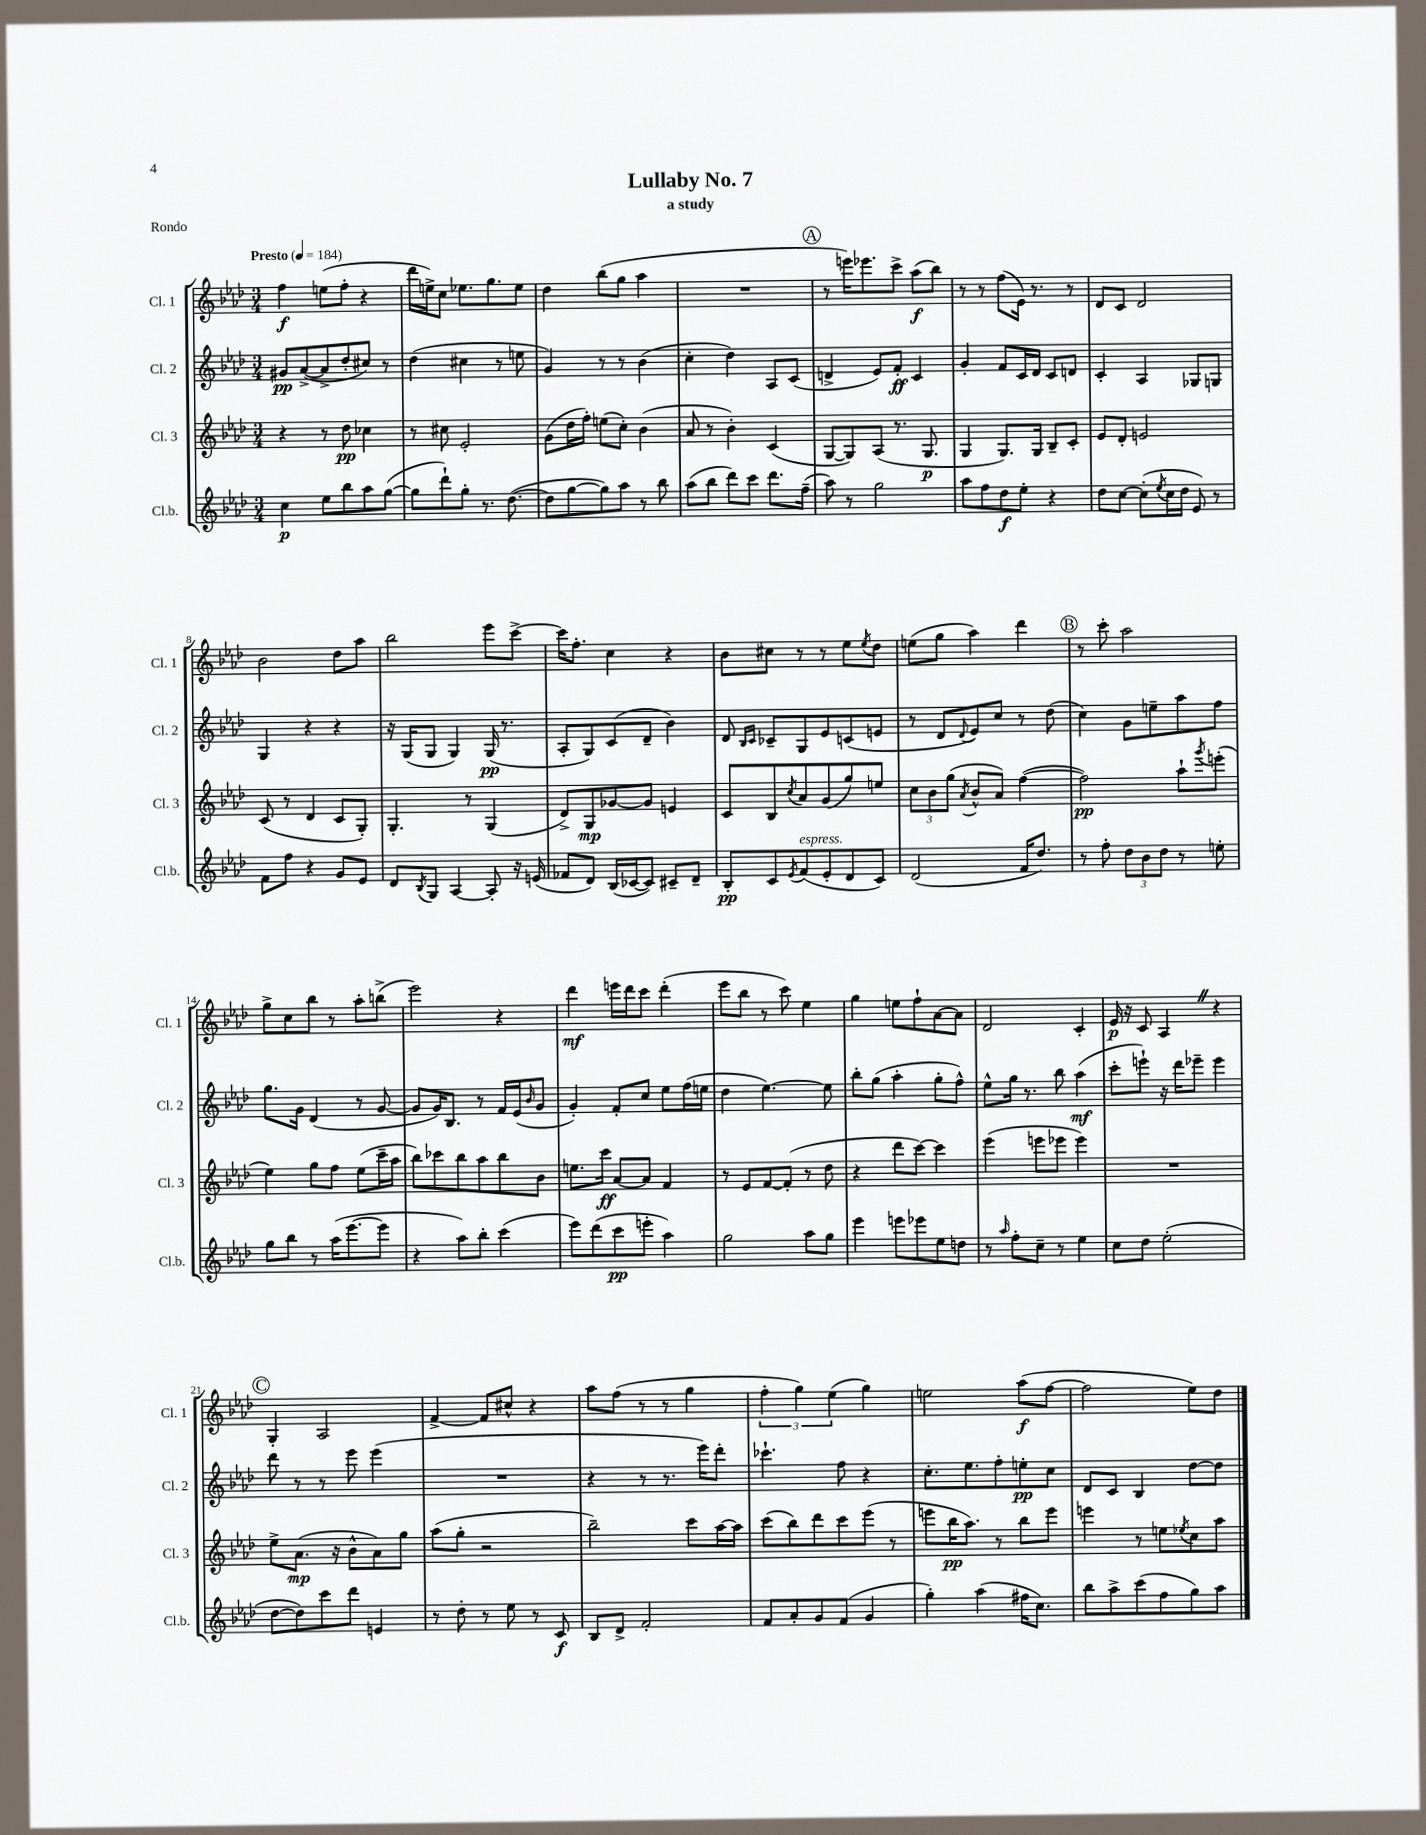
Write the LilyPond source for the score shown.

\header { title = "Lullaby No. 7" subtitle = "a study" piece = "Rondo" }
<<
\new StaffGroup <<
\new Staff = "s0" \with { instrumentName = "Cl. 1" shortInstrumentName = "Cl. 1" } {
    \clef treble \key aes \major \numericTimeSignature \time 3/4 \tempo "Presto" 4 = 184
    f''4\f e''8( f''8-. r4 |
    des'''16 e''16->) c''8 ees''8. g''8. ees''8 |
    des''4 bes''8( g''8 aes''4 |
    R2. |
    \mark \markup { \circle "A" } r8 e'''16) ees'''8. c'''8-> aes''8\f( bes''8) |
    r8 r8 f''8( ees'16) r8. r8 |
    des'8 c'8 des'2 |
    bes'2 des''8 aes''8 |
    bes''2 ees'''8 c'''8~-> |
    c'''16 f''8.-. c''4 r4 |
    bes'8 cis''8 r8 r8 ees''8 \acciaccatura { ees''8 } des''8 |
    e''8( g''8 aes''4) des'''4 |
    \mark \markup { \circle "B" } r8 c'''8-. aes''2 |
    g''8-> c''8 bes''8 r8 aes''8-. b''8->( |
    ees'''2) r4 |
    des'''4\mf e'''16 des'''16 c'''8 des'''4-.( |
    ees'''8 bes''8 r8 c'''8) ees''4 |
    g''4 e''8 f''8-! aes'8~ aes'8 |
    des'2 c'4-. |
    ees'16\p r16 c'8 aes4 \once \override BreathingSign.text = \markup { \musicglyph "scripts.caesura.straight" } \breathe r4 |
    \mark \markup { \circle "C" } g4-. aes2 |
    f'4~-> f'8 cis''8-^ r4 |
    aes''8 f''8( r8 r8 g''4 |
    \tuplet 3/2 { f''4-. g''4) ees''4( } g''4) |
    e''2 aes''8\f( f''8~ |
    f''2 ees''8) des''8 \bar "|." |
}
\new Staff = "s1" \with { instrumentName = "Cl. 2" shortInstrumentName = "Cl. 2" } {
    \clef treble \key aes \major \numericTimeSignature \time 3/4
    gis'8\pp aes'8~->( aes'8-> des''8-. cis''8) r8 |
    des''4( cis''4 r8 e''8 |
    g'4) r8 r8 bes'4( |
    c''4-. des''4) aes8 c'8( |
    \mark \markup { \circle "A" } d'4-> ees'8) f'8-.\ff c'4 |
    g'4-. f'8 c'16 des'16 c'8 d'8 |
    c'4-. aes4 ges8 g8 |
    g4 r4 r4 |
    r16 g16( g8 g4) g16\pp( r8. |
    aes8-. g8) c'8( des'8-- bes'4) |
    des'8 \grace { bes16 c'16 } ces'8-- g8 ees'8 c'8( e'8 |
    r8 des'8 \appoggiatura { des'8 } ees'8) c''8 r8 des''8( |
    \mark \markup { \circle "B" } c''4) g'8 e''8-- aes''8 f''8 |
    g''8. g'16 des'4( r8 g'8~ |
    g'8 g'16) bes8. r8 f'16 ees'16( \grace { bes'16 } g'8 |
    g'4-.) f'8-. c''8 ees''8 f''16( e''16 |
    des''4 ees''4.~) ees''8 |
    bes''8-. g''8( aes''4-. g''8-. f''8-^) |
    ees''8-^ g''16 r8. bes''8 aes''4\mf( |
    c'''8-. e'''8-!) r16 des'''16 ees'''8-- ees'''4 |
    \mark \markup { \circle "C" } des'''8 r8 r8 ees'''8 ees'''4( |
    R2. |
    r4 r8 r8. ees'''16) des'''8-. |
    ces'''4.-! f''8 r4 |
    c''8.-. ees''8. f''8-. e''8-.\pp c''8 |
    des'8 c'8 bes4 des''8~ des''8 \bar "|." |
}
\new Staff = "s2" \with { instrumentName = "Cl. 3" shortInstrumentName = "Cl. 3" } {
    \clef treble \key aes \major \numericTimeSignature \time 3/4
    r4 r8 des''8\pp ces''4 |
    r8 cis''8 ees'2-. |
    g'8( des''16 f''16-.) e''8( c''8-.) bes'4( |
    aes'8 r8 bes'4-.) c'4( |
    \mark \markup { \circle "A" } g8~ g8) aes8( r8. g8.\p |
    g4 g8.) g16 bes8-- c'8-. |
    ees'8 des'8-. e'2 |
    c'8( r8 des'4 c'8 g8-.) |
    g4.-. r8 g4( |
    des'8->) g8\mp ges'8~ ges'8 e'4 |
    c'8 bes8 \acciaccatura { c''8 } aes'8 g'8( g''8) e''8 |
    \tuplet 3/2 { c''8 bes'8 g''8( } \acciaccatura { aes'8 } bes'8-^ aes'8) f''4~( |
    \mark \markup { \circle "B" } f''2\pp) aes''8-! \acciaccatura { g'''8 } e'''8-.( |
    ees''4) g''8 f''8 ees''8( c'''16-- aes''16 |
    bes''8) ces'''8 bes''8 aes''8 bes''8 bes'8 |
    e''8. c'''16\ff aes'8~ aes'8 f'4 |
    r8 ees'8 f'8~ f'8-.( r8 des''8 |
    r4 des'''8 c'''8~) c'''4 |
    ees'''4( e'''8 ees'''8 ees'''4) |
    R2. |
    \mark \markup { \circle "C" } ees''8-> aes'8.\mp( r16 bes'8-^ aes'8) g''8 |
    aes''8( g''8-. r2 |
    bes''2--) c'''8 aes''16~ aes''16 |
    c'''8( bes''8) des'''8 c'''8 ees'''8( r8 |
    e'''8 bes''16\pp aes''8.) r8 bes''8 e'''8 |
    e'''4 r8 e''8 \acciaccatura { ees''8 } c''8 aes''8 \bar "|." |
}
\new Staff = "s3" \with { instrumentName = "Cl.b." shortInstrumentName = "Cl.b." } {
    \clef treble \key aes \major \numericTimeSignature \time 3/4
    c''4\p ees''8 bes''8 aes''8 g''8~( |
    g''8 des'''8-!) g''8-. r8. des''8.~( |
    des''8 g''8~ g''8) aes''8 r8 bes''8 |
    aes''8( bes''8 des'''8) c'''8 des'''8. f''16--( |
    \mark \markup { \circle "A" } aes''8) r8 g''2 |
    aes''8 f''8 des''8\f ees''8-. r4 |
    des''8 c''8~ c''8-.( \acciaccatura { ees''8 } c''16 des''16 ees'8) r8 |
    f'8 f''8 r4 g'8 ees'8 |
    des'8 \acciaccatura { bes8 } g8 aes4~ aes8-. r16 e'16( |
    fes'8 des'8) bes16( ces'16~ ces'8) cis'8-- des'8-- |
    bes8-.\pp c'8 \acciaccatura { ees'8 } f'8^\markup { \italic "espress." }( ees'8-. des'8 c'8) |
    des'2( f'16 des''8.) |
    \mark \markup { \circle "B" } r8 f''8-. \tuplet 3/2 { des''8 bes'8 des''8 } r8 e''8-. |
    g''8 bes''8 r8 aes''16( ees'''8.~ ees'''8 |
    r4 aes''8) bes''8-. c'''4( |
    ees'''8) des'''8( c'''8\pp e'''8-. aes''4) |
    g''2 aes''8 g''8 |
    ees'''4 e'''8 ees'''8 ees''8 d''8 |
    r8 \grace { aes''16 } f''8-. c''8-- r8 ees''4 |
    c''8 des''8 ees''2-.( |
    \mark \markup { \circle "C" } des''8~ des''8) c'''8 des'''8 e'4 |
    r8 des''8-. r8 ees''8 r8 c'8\f |
    bes8 des'8-> f'2-. |
    f'8 aes'8-. g'8 f'8( g'4 |
    g''4-.) aes''4( fis''16 c''8.) |
    bes''8 aes''8-> c'''8( f''8 g''8) aes''8 \bar "|." |
}
>>
>>
